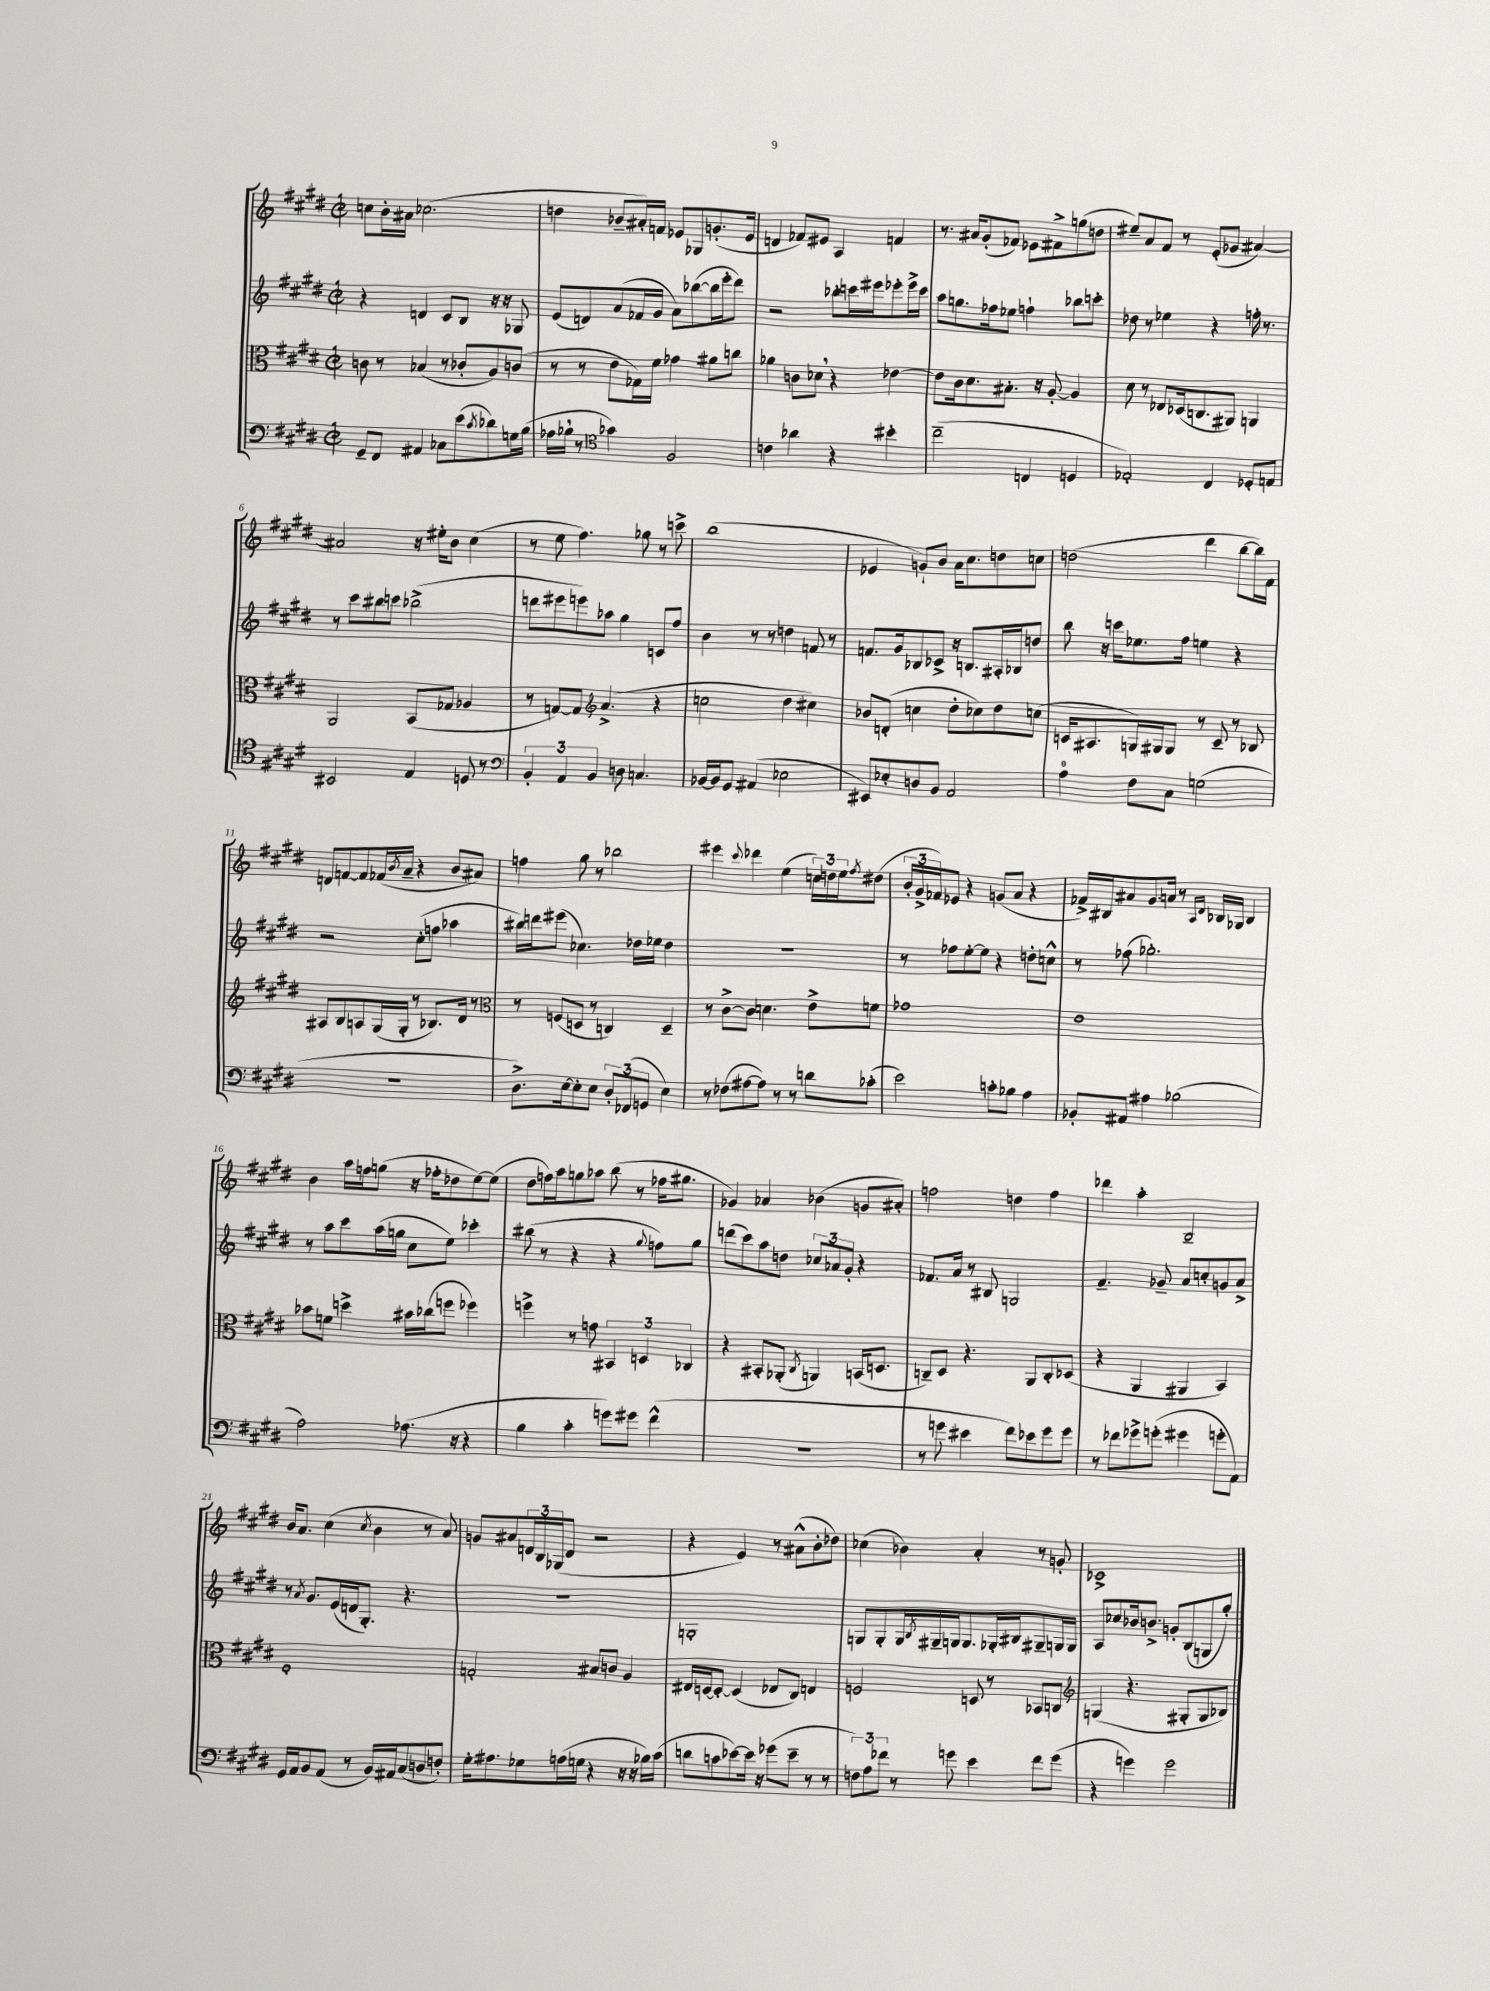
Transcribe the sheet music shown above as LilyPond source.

<<
\new StaffGroup <<
\new Staff = "s0" {
    \clef treble \key e \major \defaultTimeSignature \time 2/2
    c''8 b'16-. ais'16 ces''2.( |
    d''4 bes'8-- ais'16-.) f'16 ees'8 ges8 g'8.-.( ees'16 |
    d'4 fes'8) eis'8 a4 f'4 |
    r8. ais'16 gis'8-.( fes'8) ees'8 fis'8-> g''8( d''8 |
    eis''8--) a'8 fis'8 r8 e'8-.( ges'8 ais'4~) |
    ais'2 r16 eis''16-. b'8 cis''4( |
    r8 e''8 fis''4.) ges''8 r8 c'''8-> |
    b''1( |
    ees'4 g'8-!) b'8 a'16 cis''8. d''8 c''8 |
    d''2( dis'''4 b''8~ b''16) fis'16 |
    d'8 f'8~ f'8 fes'16( \acciaccatura { b'8 } a'16-- r4 b'8 ais'8) |
    f''4 gis''8 r8 bes''2 |
    eis'''4 \appoggiatura { cis'''8 } des'''4 e''4( \tuplet 3/2 { c''16) d''16 e''16 } \acciaccatura { fis''8 } dis''8( |
    \tuplet 3/2 { b'16-. gis'16-> fes'16) } ees'8 r4 g'8( a'8 r4 |
    fes'16->) bis16 ais'8 gis'8. a'16 r8 \grace { a16 dis'16 } bes16 ges16 bes4 |
    b'4 a''16 f''16 g''8( r16 fes''16-. des''8 e''8~) e''8( |
    dis''8 f''16) a''16 g''8 aes''8 b''8( r8 fes''16 gis''8. |
    ges'4) aes'4 bes'4( g'8 ais'8-.) |
    f''2 d''4 f''4 |
    des'''4 a''4-. b2-- |
    b'16 a'8. cis''4( \acciaccatura { cis''8 } b'4 r8 a'8) |
    g'8 ais'8 \tuplet 3/2 { d'16 b16 ges16( } d'8 r2 |
    r4 e'4) r8 ais'8-^( b'8-. des''8) |
    ces''4( bes'4) a'4-. r8 g'8-. |
    ces'1-> \bar "|." |
}
\new Staff = "s1" {
    \clef treble \key e \major \defaultTimeSignature \time 2/2
    r4 d'4 cis'8 b8 r16 r16 ges8 |
    e'8( d'8) a'8( fes'16 gis'16 a'8) bes''8~( bes''16 e'''16-. dis'''8) |
    r2 bes''8-. c'''16 eis'''16 ees'''8-. ees'''16-> c'''16 |
    a''8 g''8. fes''16 ees''8 f''4-! bes''8 c'''8-. |
    des''8 r8 ees''4 r4 f''16-. r8. |
    r8 cis'''8 bis''8 c'''8 bes''2->( |
    d'''8 eis'''8 e'''8) aes''8 gis''4 c'8 fis''8 |
    b'4 r8 r8 d''4 f'8 r8 |
    f'8. gis'16 bes8 ces'8-> r16 b8. ais16-. bes16 d''8 |
    b''8 r16 c'''16 ees''8. fis''16 e''4 r4 |
    r2 cis''8-.( f''8 aes''4 |
    bis''16) d'''16 eis'''8( ces''4.) des''16 ees''16 des''4 |
    r1 |
    r8 fes''8 e''8~-. e''8 r4 d''8-. c''8-^ |
    r8 fes''8( ges''2.-.) |
    r8 a''8 cis'''8 a''16( g''16 cis''8 e''8) ces'''4-. |
    bis''8( r8 r4 r4 \appoggiatura { gis''8 } f''8) gis''8 |
    d'''8( cis'''8) a''8 d''8 \tuplet 3/2 { ces''8 aes'8 gis'8-. } r4 |
    fes'8. a'16 r8 bis8 g2 |
    fis'4.-- ges'8-- a'8 c''8-. g'8 a'8-> |
    r8 \acciaccatura { a'8 } gis'8. e'16( d'16 gis8.-.) r4. |
    R1 |
    g1-. |
    g8 g8-. g16 \acciaccatura { b8 } gis16-- g16 g8. ges16-. bis16 gis8-- g16 g16 |
    a8 ces''8 bes'16 b'8.-> g'8-. b8( g8 gis''8-.) \bar "|." |
}
\new Staff = "s2" {
    \clef alto \key e \major \defaultTimeSignature \time 2/2
    c'8 r8 bes4( r8 ces'8-. a8) c'8( |
    r8 r8 e'8 ges16) fis'16 ges'4 ais'8 c''8 |
    aes'4 c'8 des'8 \breathe r4 ees'4~ |
    ees'8 cis'16 dis'8. bis8.-. r16 a8~-. a4 |
    dis'8 r8 ees8 des16( c8. ais,8) a,4 |
    a,2 b,8( ges8 aes4 |
    r8 g8~) g8 \clef treble a'4.->( r4 |
    c''2 dis''4 cis''4) |
    bes'8 d'8-.( c''4 dis''8-. ces''8) dis''8 c''8( |
    c'16 ais8. g16) gis16 gis8 r8 c'8-- r8 bes8 |
    ais8 b8 a8 gis16( gis16-. r8 bes8.) dis'16 r8 |
    \clef alto r8 f8( d8 r8 c4) d4-- |
    r8 cis'8~-> cis'8 d'4. e'8-> f'8 |
    ges'1 |
    e'1 |
    bes'8 f'8 d''4-> bis'16 ces''16( f''8 fes''4) |
    f''4-> r8 g'8 \tuplet 3/2 { bis,4 d4 ces4 } |
    r4 bis,8-. aes,8-.( \acciaccatura { cis8 } a,4) b,16( d8. |
    c8--) dis8 r4. a,8 c8-. des8( |
    r4 a,4 ais,4 b,4) |
    fis1-. |
    g2-. bis8 c'8 a4 |
    eis16 d16~ d8~-. d4( ees8 cis8) e4 |
    f2 d8 r8 bes,8 c8 |
    \clef treble g4( r4. gis8-. gis8 bes8) \bar "|." |
}
\new Staff = "s3" {
    \clef bass \key e \major \defaultTimeSignature \time 2/2
    gis,8-- fis,8 ais,4 ces8 e'8( \acciaccatura { cis'8 } des'8) g16 b16( |
    aes16 bes16 \breathe r8 \clef tenor ges'4) fis2 |
    c'4 aes'4 r4 bis'4-. |
    cis''2--( c4 d4 |
    ees2-.) cis4 des8-. e8 |
    bis,2 e4 d8 r8 |
    \clef bass \tuplet 3/2 { b,4-. a,4 b,4 } d8 c4. |
    bes,16~ bes,16 gis,8 ais,4( ees2 |
    eis,8) ees8-. d8 b,8 a,2 |
    a4-0 fis8 cis8 g2( |
    r1 |
    dis8.->) e16~ e8-. e8 \tuplet 3/2 { dis8-. fes,8( g,8 } e4) |
    r8 fes8( ais8~ ais8) r8 r8 d'8 ces'8-.( |
    e'2) c'8-. bes8 a4 |
    bes,8-. ais,8 ais4 bes2( |
    a2) aes8.( r16 r4 |
    b4 cis'4-. g'8) gis'8 fis'4-^( |
    R1 |
    r8 g'8 eis'4 fis'8) ees'8 g'8 g'8 |
    r8 fes'8 ges'8-> g'8-.( gis'4 g'8-. a,8) |
    gis,16 a,16 b,8 a,8( r8 b,16) ais,16 cis8( d8 f8-.) |
    gis16-. ais8. ges8 a16( g16 r4 r16 r16 bes16) cis'16( |
    d'8 c'8 ees'8~) ees'16 r16 ges'8( ees'8-- r8 r8 |
    \tuplet 3/2 { f8) a8 fes'8 } r8 g'8 e'4 fes'8 g'8( |
    r4 g'4) g'2 \bar "|." |
}
>>
>>
